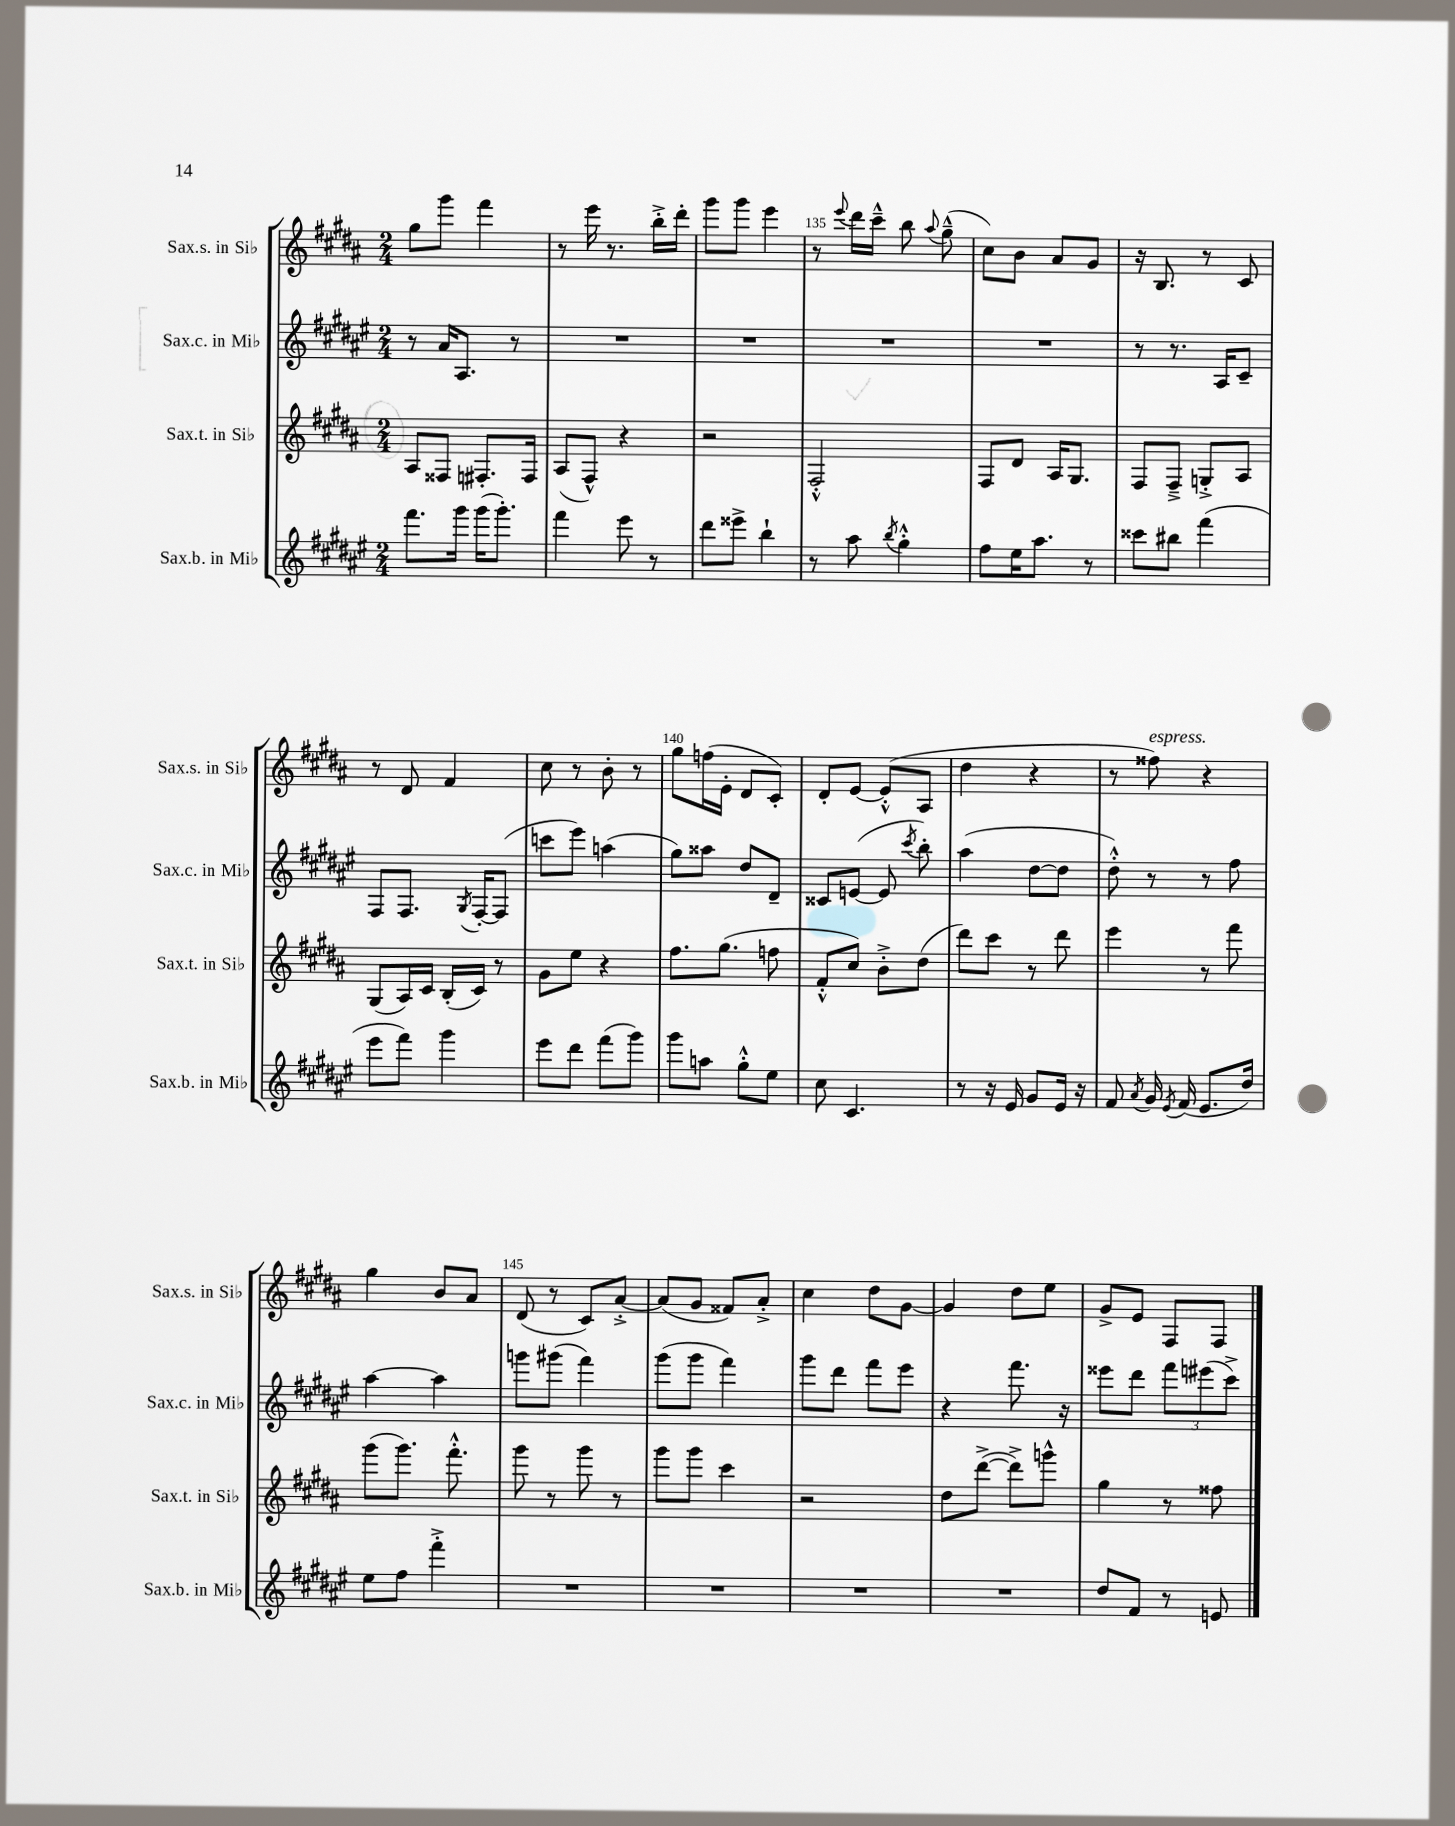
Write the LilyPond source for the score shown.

<<
\new StaffGroup <<
\new Staff = "s0" \with { instrumentName = "Sax.s. in Sib" shortInstrumentName = "Sax.s. in Sib" } {
    \clef treble \key b \major \numericTimeSignature \time 2/4
    \autoBeamOff gis''8[ gis'''8] fis'''4 |
    r8 e'''16 r8. b''16[-.-> dis'''16]-. |
    gis'''8[ gis'''8] e'''4 |
    r8 \appoggiatura { e'''8 } dis'''16[ cis'''16]---^ b''8 \appoggiatura { ais''8 } gis''8---^( |
    cis''8[) b'8] ais'8[ gis'8] |
    r16 b8. r8 cis'8 |
    r8 dis'8 fis'4 |
    cis''8 r8 b'8-. r8 |
    gis''8[ f''16( e'16]-. dis'8[ cis'8]-.) |
    dis'8[-. e'8]~ e'8[-.-^( ais8] |
    dis''4 r4 |
    r8 fisis''8^\markup { \italic "espress." }) r4 |
    gis''4 b'8[ ais'8] |
    dis'8( r8 cis'8[) ais'8]~-.-> |
    ais'8[( gis'8] fisis'8[) ais'8]-.-> |
    cis''4 dis''8[ gis'8]~ |
    gis'4 dis''8[ e''8] |
    gis'8[-> e'8] fis8[ fis8] \bar "|." |
}
\new Staff = "s1" \with { instrumentName = "Sax.c. in Mib" shortInstrumentName = "Sax.c. in Mib" } {
    \clef treble \key fis \major \numericTimeSignature \time 2/4
    \autoBeamOff r8 ais'16[ ais8.] r8 |
    R2 |
    R2 |
    R2 |
    R2 |
    r8 r8. ais16[ cis'8]-- |
    fis8[ fis8.] \acciaccatura { gis8 } fis16[~-. fis8]( |
    c'''8[ eis'''8]) a''4( |
    gis''8[) aisis''8] dis''8[ dis'8]-- |
    cisis'8[ e'8]~( e'8 \acciaccatura { cis'''8 } b''8-.) |
    ais''4( dis''8[~ dis''8] |
    dis''8-.-^) r8 r8 fis''8 |
    ais''4~ ais''4 |
    g'''8[ gis'''8]( fis'''4) |
    gis'''8[( gis'''8] fis'''4) |
    gis'''8[ dis'''8] fis'''8[ eis'''8] |
    r4 fis'''8. r16 |
    eisis'''8[ dis'''8] \tuplet 3/2 { fis'''8[ eis'''8( cis'''8]->) } \bar "|." |
}
\new Staff = "s2" \with { instrumentName = "Sax.t. in Sib" shortInstrumentName = "Sax.t. in Sib" } {
    \clef treble \key b \major \numericTimeSignature \time 2/4
    \autoBeamOff ais8[ fisis8] fis8.[-. fis16] |
    ais8[( fis8]-^) r4 |
    r2 |
    fis2-.-^ |
    fis8[ dis'8] ais16[ gis8.] |
    fis8[ fis8]---> g8[-.-> ais8] |
    gis8[( ais16) cis'16] b16[-.( cis'16]) r8 |
    gis'8[ e''8] r4 |
    fis''8.[ gis''8.]( f''8 |
    fis'8[-.-^ cis''8]) b'8[-.-> dis''8]( |
    dis'''8[) cis'''8] r8 dis'''8 |
    e'''4 r8 fis'''8 |
    gis'''8[( gis'''8.]) fis'''8.-.-^ |
    gis'''8 r8 gis'''8 r8 |
    gis'''8[ gis'''8] cis'''4 |
    r2 |
    dis''8[ dis'''8]~->( dis'''8[->) g'''8]-^ |
    gis''4 r8 fisis''8 \bar "|." |
}
\new Staff = "s3" \with { instrumentName = "Sax.b. in Mib" shortInstrumentName = "Sax.b. in Mib" } {
    \clef treble \key fis \major \numericTimeSignature \time 2/4
    \autoBeamOff fis'''8.[ gis'''16] gis'''16[( gis'''8.]-.) |
    fis'''4 eis'''8 r8 |
    dis'''8[ eisis'''8]-> b''4-! |
    r8 ais''8 \acciaccatura { b''8 } gis''4-.-^ |
    fis''8[ eis''16 ais''8.] r8 |
    cisis'''8[ bis''8] fis'''4( |
    eis'''8[ fis'''8]) gis'''4 |
    eis'''8[ dis'''8] fis'''8[( gis'''8]) |
    gis'''8[ a''8] gis''8[-.-^ eis''8] |
    cis''8 cis'4. |
    r8 r16 eis'16 gis'8[ eis'16] r16 |
    fis'8 \acciaccatura { ais'8 } gis'16 \acciaccatura { eis'8 } fis'16( eis'8.[ dis''16]) |
    eis''8[ fis''8] fis'''4-.-> |
    R2 |
    R2 |
    R2 |
    R2 |
    dis''8[ fis'8] r8 e'8 \bar "|." |
}
>>
>>
\layout { \context { \Score currentBarNumber = #132 \override BarNumber.break-visibility = ##(#f #t #t) barNumberVisibility = #(every-nth-bar-number-visible 5) } }
